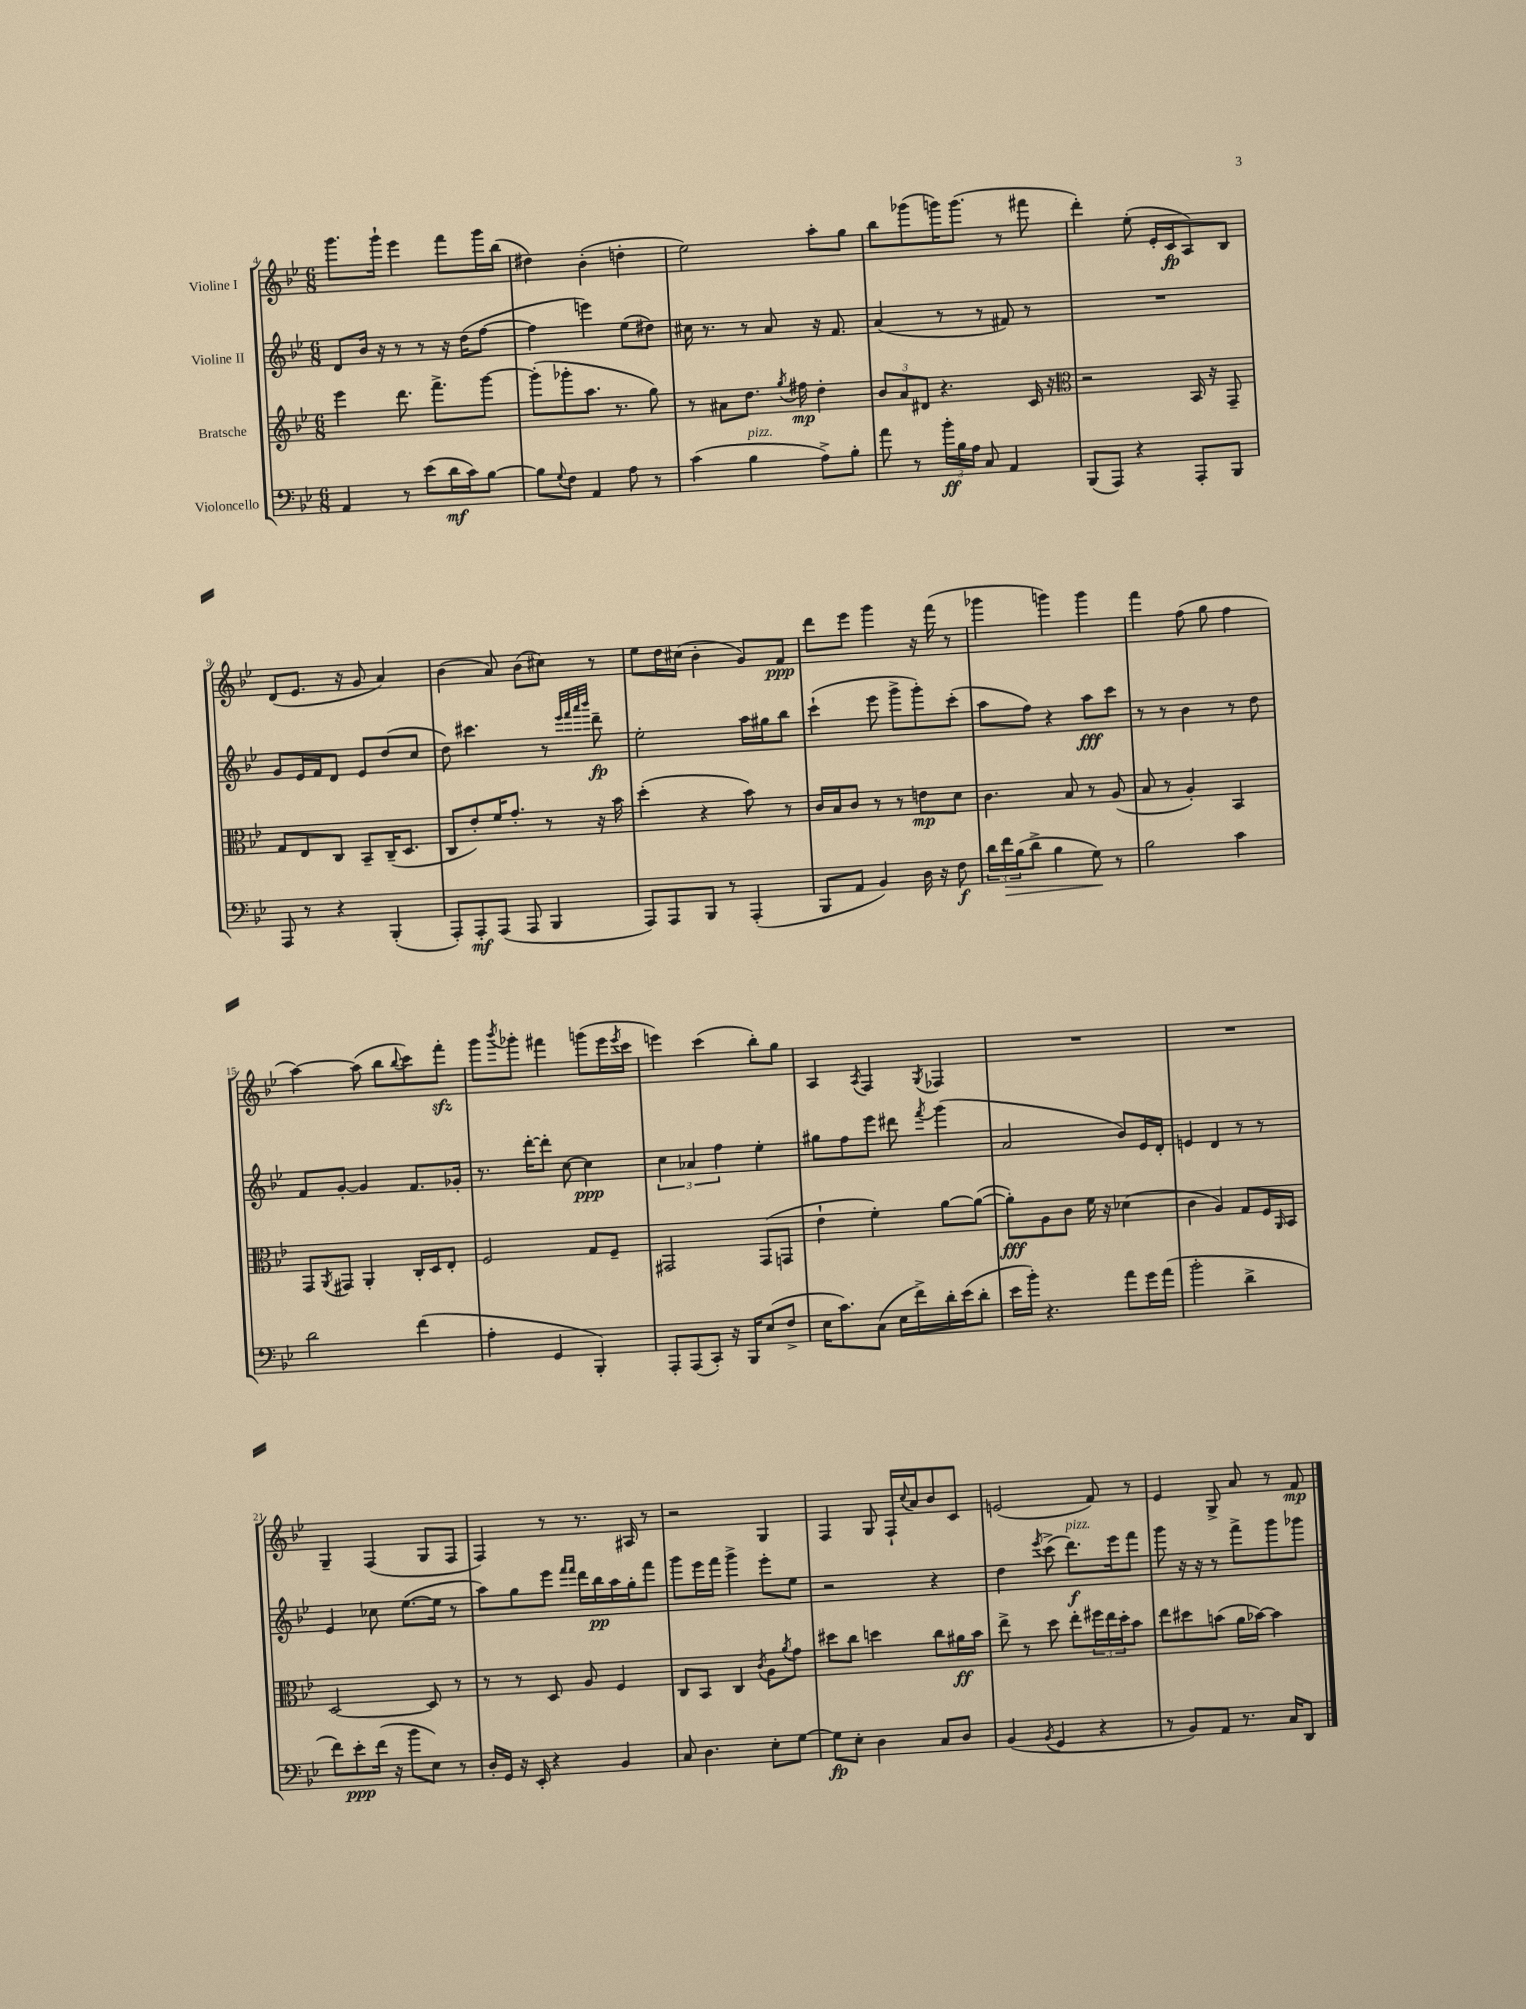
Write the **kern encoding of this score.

**kern	**dynam	**kern	**dynam	**kern	**dynam	**kern	**dynam
*part4	*part4	*part3	*part3	*part2	*part2	*part1	*part1
*staff4	*staff4	*staff3	*staff3	*staff2	*staff2	*staff1	*staff1
*I"Violoncello	*	*I"Bratsche	*	*I"Violine II	*	*I"Violine I	*
*clefF4	*	*clefG2	*	*clefG2	*	*clefG2	*
*k[b-e-]	*	*k[b-e-]	*	*k[b-e-]	*	*k[b-e-]	*
*M6/8	*	*M6/8	*	*M6/8	*	*M6/8	*
=4	=4	=4	=4	=4	=4	=4	=4
4AA/	.	4eee-\	.	8d/L	.	8.ggg\L	.
.	.	.	.	16b-/Jk	.	.	.
.	.	.	.	16r	.	16ggg`\Jk	.
8r	.	8.ddd\	.	8r	.	4eee-\	.
(8e-\L	.	.	.	8r	.	.	.
.	.	8.fff^\L	.	.	.	.	.
16d\L	mf	.	.	16r	.	8fff\L	.
16c\J)	.	.	.	(16dd\KL	.	.	.
[8B-\J	.	[8ggg\J	.	[8ff\J	.	16ggg\L	.
.	.	.	.	.	.	(16bb-\JJ	.
=5	=5	=5	=5	=5	=5	=5	=5
8B-\L]	.	(8ggg'\L]	.	4ff\]	.	4dd#X\)	.
8qqG/	.	.	.	.	.	.	.
8F\J	.	8ggg-X'\	.	.	.	.	.
4AA/	.	8.aa\J	.	4eeen\)	.	(4b-'\	.
.	.	8.r	.	.	.	.	.
8A\	.	.	.	(8ee-\L	.	4ddn'\	.
8r	.	8gg\)	.	8dd#X\J)	.	.	.
=6	=6	=6	=6	=6	=6	=6	=6
(4c\	.	8r	.	16cc#X\	.	2ee-\)	.
.	.	.	.	8.r	.	.	.
.	.	8a#X\L	.	.	.	.	.
!LO:TX:a:i:t=pizz.	!	!	!	!	!	!	!
4B-\	.	8.dd\J	.	8r	.	.	.
.	.	.	.	8a/	.	.	.
.	.	8qgg/	.	.	.	.	.
.	.	16ff#X\	mp	.	.	.	.
8A^\L)	.	4dd'\	.	16r	.	8aa'\L	.
.	.	.	.	8.f/	.	.	.
8B-'\J	.	.	.	.	.	8gg\J	.
=7	=7	=7	=7	=7	=7	=7	=7
8a\	.	12b-/L	.	(4a/	.	8bb-\L	.
.	.	12a/	.	.	.	.	.
8r	.	.	.	.	.	(8ggg-X\	.
.	.	12d#X/J	.	.	.	.	.
24b-'\LL	ff	4.r	.	8r	.	16gggn\K)	.
24B-\	.	.	.	.	.	.	.
.	.	.	.	.	.	(8.ggg\J	.
24A\JJ	.	.	.	.	.	.	.
8C/	.	.	.	8r	.	.	.
4AA/	.	.	.	8f#X/)	.	8r	.
.	.	16c/	.	8r	.	8fff#X\	.
.	.	16r	.	.	.	.	.
=8	=8	=8	=8	=8	=8	=8	=8
*	*	*clefC3	*	*	*	*	*
(8BBB-/L	.	2r	.	2.r	.	4ddd'\)	.
8AAA/J)	.	.	.	.	.	.	.
4r	.	.	.	.	.	(8ee-'\	.
.	.	.	.	.	.	16e-'/LL	.
.	.	.	.	.	.	16c/J	fp
8AAA'/L	.	16BB-/	.	.	.	8A/)	.
.	.	16r	.	.	.	.	.
8BBB-/J	.	8GG~/	.	.	.	8B-/J	.
!!LO:LB:g=z
=9	=9	=9	=9	=9	=9	=9	=9
8AAA/	.	8G/L	.	8g/L	.	(8d/L	.
8r	.	8E-/	.	16e-/L	.	8.e-/J	.
.	.	.	.	16f/J	.	.	.
4r	.	8C/J	.	8d/J	.	.	.
.	.	.	.	.	.	16r	.
.	.	8BB-~/L	.	8e-/L	.	8g/	.
(4BBB-'/	.	(16C~/K	.	(8dd/	.	4a/)	.
.	.	8.D/J	.	.	.	.	.
.	.	.	.	8cc/J	.	.	.
=10	=10	=10	=10	=10	=10	=10	=10
8AAA'/L)	.	8C/L	.	8dd\)	.	(4b-\	.
8AAA'/	mf	8e-'/)	.	4.ccc#X\	.	.	.
(8AAA/J	.	16f/K	.	.	.	8a/)	.
.	.	8.g'/J	.	.	.	.	.
8AAA/	.	.	.	.	.	(8b-\L	.
4BBB-/	.	8r	.	8r	.	8cc#X\J)	.
.	.	.	.	32qqeee-/LLL	.	.	.
.	.	.	.	32qqfff/	.	.	.
.	.	.	.	32qqaaa/	.	.	.
.	.	.	.	32qqbbb-/JJJ	.	.	.
.	.	16r	.	8ddd~\	fp	8r	.
.	.	16b-\	.	.	.	.	.
=11	=11	=11	=11	=11	=11	=11	=11
8AAA/L)	.	(4dd'\	.	2ee-'\	.	8ee-\L	.
8AAA/	.	.	.	.	.	16dd\L	.
.	.	.	.	.	.	(16cc#X\JJ	.
8BBB-/J	.	4r	.	.	.	4b-'\	.
8r	.	.	.	.	.	.	.
(4AAA'/	.	8b-\)	.	16aa\LL	.	8g/L)	.
.	.	.	.	16gg#X\J	.	.	.
.	.	8r	.	8bb-\J	.	8f/J	ppp
=12	=12	=12	=12	=12	=12	=12	=12
8BBB-/L	.	16c/LL	.	(4ccc`\	.	8ddd\L	.
.	.	16B-/J	.	.	.	.	.
8AA/J	.	8c/J	.	.	.	8eee-\J	.
4BB-/)	.	8r	.	8eee-\	.	4ggg\	.
.	.	8r	.	8ggg^\L	.	.	.
16D\	.	8en\L	mp	8ggg'\)	.	16r	.
16r	.	.	.	.	.	(16fff\	.
8F\	f	8d\J	.	(8ccc'\J	.	8r	.
=13	=13	=13	=13	=13	=13	=13	=13
24d\LL	.	4.c\	.	8aa\L	.	4ggg-X\	.
!	!LO:HP:b	!	!	!	!	!	!
24f\	>	.	.	.	.	.	.
(24B-\J	.	.	.	.	.	.	.
8d^\J	.	.	.	8ff\J)	.	.	.
4B-\	.	.	.	4r	.	4gggn\)	.
.	.	8B-/	.	.	.	.	.
8G\)	.	8r	.	8aa\L	fff	4ggg\	.
8r	]	(8A/	.	8ccc\J	.	.	.
=14	=14	=14	=14	=14	=14	=14	=14
2B-\	.	8B-/	.	8r	.	4fff\	.
.	.	8r	.	8r	.	.	.
.	.	4A'/)	.	4b-\	.	(8ff\	.
.	.	.	.	.	.	8gg\	.
4c\	.	4BB-/	.	8r	.	4ff\	.
.	.	.	.	8dd\	.	.	.
!!LO:LB:g=z
=15	=15	=15	=15	=15	=15	=15	=15
2d\	.	8GG/L	.	8f/L	.	[4aa\)	.
.	.	8qAA/	.	.	.	.	.
.	.	8GG#X/J	.	[8g'/J	.	.	.
.	.	4AA'/	.	4g/]	.	(8aa\]	.
.	.	.	.	.	.	8bb-\L	.
.	.	.	.	.	.	8qqbb-/	.
(4f\	.	16C'/LL	.	8.f/L	.	8ccc\)	.
.	.	16D/J	.	.	.	.	.
.	.	8E-'/J	.	.	.	8fffzz'\J	.
.	.	.	.	16g-X'/Jk	.	.	.
=16	=16	=16	=16	=16	=16	=16	=16
4A'\	.	2F/	.	8.r	.	8ggg\L	.
.	.	.	.	.	.	8qbbb-/	.
.	.	.	.	.	.	8ggg-X'\J	.
.	.	.	.	[16ddd'\KL	.	.	.
4GG/	.	.	.	8ddd'\J]	.	4fff#X\	.
.	.	.	.	[8cc\	.	.	.
4BBB-'/)	.	8G/L	.	4cc\]	ppp	(8gggn\L	.
.	.	8F~/J	.	.	.	16eee-\L	.
.	.	.	.	.	.	8qeee-/	.
.	.	.	.	.	.	16ccc\JJ	.
=17	=17	=17	=17	=17	=17	=17	=17
8AAA'/L	.	2GG#X/	.	6cc\	.	4eeen\)	.
(8AAA/	.	.	.	.	.	.	.
.	.	.	.	6a-X/	.	.	.
8CC'/J)	.	.	.	.	.	(4ccc\	.
.	.	.	.	6ff\	.	.	.
16r	.	.	.	.	.	.	.
16BBB-/KL	.	.	.	.	.	.	.
(8E-/	.	(8GG#/L	.	4ee-'\	.	8bb-'\L)	.
8F^/J	.	8GGn/J	.	.	.	8gg\J	.
=18	=18	=18	=18	=18	=18	=18	=18
16E-\KL	.	4e-`\	.	8gg#X\L	.	4A/	.
8.c\)	.	.	.	.	.	.	.
.	.	.	.	8ff\	.	.	.
.	.	.	.	.	.	8qA/	.
(8C\J	.	4f'\)	.	8eee-\J	.	4F/	.
16E-\LL	.	.	.	8ddd#X\	.	.	.
16f^\)	.	.	.	.	.	.	.
.	.	.	.	8qfff/	.	8qG/	.
16d'\	.	[8a\L	.	(4ggg\	.	4F-X/	.
(16e-\J	.	.	.	.	.	.	.
8d'\J	.	(8a\J_	.	.	.	.	.
=19	=19	=19	=19	=19	=19	=19	=19
16e-\LL	.	8a'\L])	fff	2a/	.	2.r	.
16b-'\JJ)	.	.	.	.	.	.	.
4.r	.	8A\	.	.	.	.	.
.	.	8c\J	.	.	.	.	.
.	.	16f\	.	.	.	.	.
.	.	16r	.	.	.	.	.
8a\L	.	(4d-X\	.	8b-/L)	.	.	.
16g\L	.	.	.	16e-/L	.	.	.
(16a\JJ	.	.	.	16d'/JJ	.	.	.
=20	=20	=20	=20	=20	=20	=20	=20
2b-'\	.	4c\	.	4en/	.	2.r	.
.	.	4A/)	.	4d/	.	.	.
4d^\	.	8G/L	.	8r	.	.	.
.	.	16F/L	.	8r	.	.	.
.	.	16qqAA/	.	.	.	.	.
.	.	16BB-/JJ	.	.	.	.	.
!!LO:LB:g=z
=21	=21	=21	=21	=21	=21	=21	=21
8f\L)	.	[2D/	.	4e-/	.	4G~/	.
8e-'\	ppp	.	.	.	.	.	.
(16f\Jk	.	.	.	8cc-X\	.	(4F/	.
16r	.	.	.	.	.	.	.
8b-\L	.	.	.	([8.ee-\L	.	.	.
8E-\J)	.	8D/]	.	.	.	8G/L	.
.	.	.	.	16ee-\Jk]	.	.	.
8r	.	8r	.	8r	.	8F/J	.
=22	=22	=22	=22	=22	=22	=22	=22
16D'/LL	.	8r	.	8aa\L)	.	4F/)	.
16GG/JJ	.	.	.	.	.	.	.
16r	.	8r	.	8gg\	.	.	.
16EE-'/	.	.	.	.	.	.	.
4r	.	8D/	.	8eee-\J	.	8r	.
.	.	.	.	16qqfff/LL	.	.	.
.	.	.	.	16qqfff/JJ	.	.	.
.	.	8A/	.	16ddd\LL	.	8.r	.
.	.	.	.	16bb-\	pp	.	.
4BB-/	.	4F/	.	16aa\	.	.	.
.	.	.	.	16gg'\J	.	16A#X/	.
.	.	.	.	8fff\J	.	8r	.
=23	=23	=23	=23	=23	=23	=23	=23
8C/	.	8C/L	.	8ggg\L	.	2r	.
4.D\	.	8BB-/J	.	16eee-\L	.	.	.
.	.	.	.	16fff\JJ	.	.	.
.	.	4C/	.	4ggg^\	.	.	.
.	.	8qc/	.	.	.	.	.
8E-'\L	.	8A\L	.	8eee-'\L	.	4G/	.
.	.	8qa/	.	.	.	.	.
[8G\J	.	8g\J	.	8ee-\J	.	.	.
=24	=24	=24	=24	=24	=24	=24	=24
8G\L]	fp	8dd#X\L	.	2r	.	4F/	.
8E-'\J	.	8cc\J	.	.	.	.	.
4D\	.	4ddn\	.	.	.	8G/	.
.	.	.	.	.	.	16F`/LL	.
.	.	.	.	.	.	8qqcc/	.
.	.	.	.	.	.	16a/J	.
8C/L	.	8cc\L	.	4r	.	8b-/	.
8D/J	.	16a#X\L	ff	.	.	8c/J	.
.	.	16b-\JJ	.	.	.	.	.
=25	=25	=25	=25	=25	=25	=25	=25
(4BB-/	.	8ee-^\	.	4dd\	.	(2en/	.
.	.	8r	.	.	.	.	.
8qBB-/	.	.	.	8qeee-/	.	.	.
4GG/	.	8dd\	.	(8ccc^\	.	.	.
!	!	!	!	!LO:TX:a:i:t=pizz.	!	!	!
.	.	8ee-'\L	.	8.ddd\L)	f	.	.
4r	.	24ff#X\L	.	.	.	8f/)	.
.	.	24ee-\	.	.	.	.	.
.	.	.	.	16eee-\k	.	.	.
.	.	24dd'\J	.	.	.	.	.
.	.	8b-\J	.	8fff\J	.	8r	.
=26	=26	=26	=26	=26	=26	=26	=26
8r	.	8ee-\L	.	8ggg\	.	4e-/	.
8BB-/L)	.	8dd#X\	.	16r	.	.	.
.	.	.	.	16r	.	.	.
8AA/J	.	(8bn\J	.	8r	.	8G^/	.
8.r	.	16a\LL	.	8fff^\L	.	8a/	.
.	.	[16b-X\JJ)	.	.	.	.	.
.	.	4b-\]	.	8ggg\	.	8r	.
16C/KL	.	.	.	.	.	.	.
8DD/J	.	.	.	8ggg-X\J	.	8f/	mp
==	==	==	==	==	==	==	==
*-	*-	*-	*-	*-	*-	*-	*-
